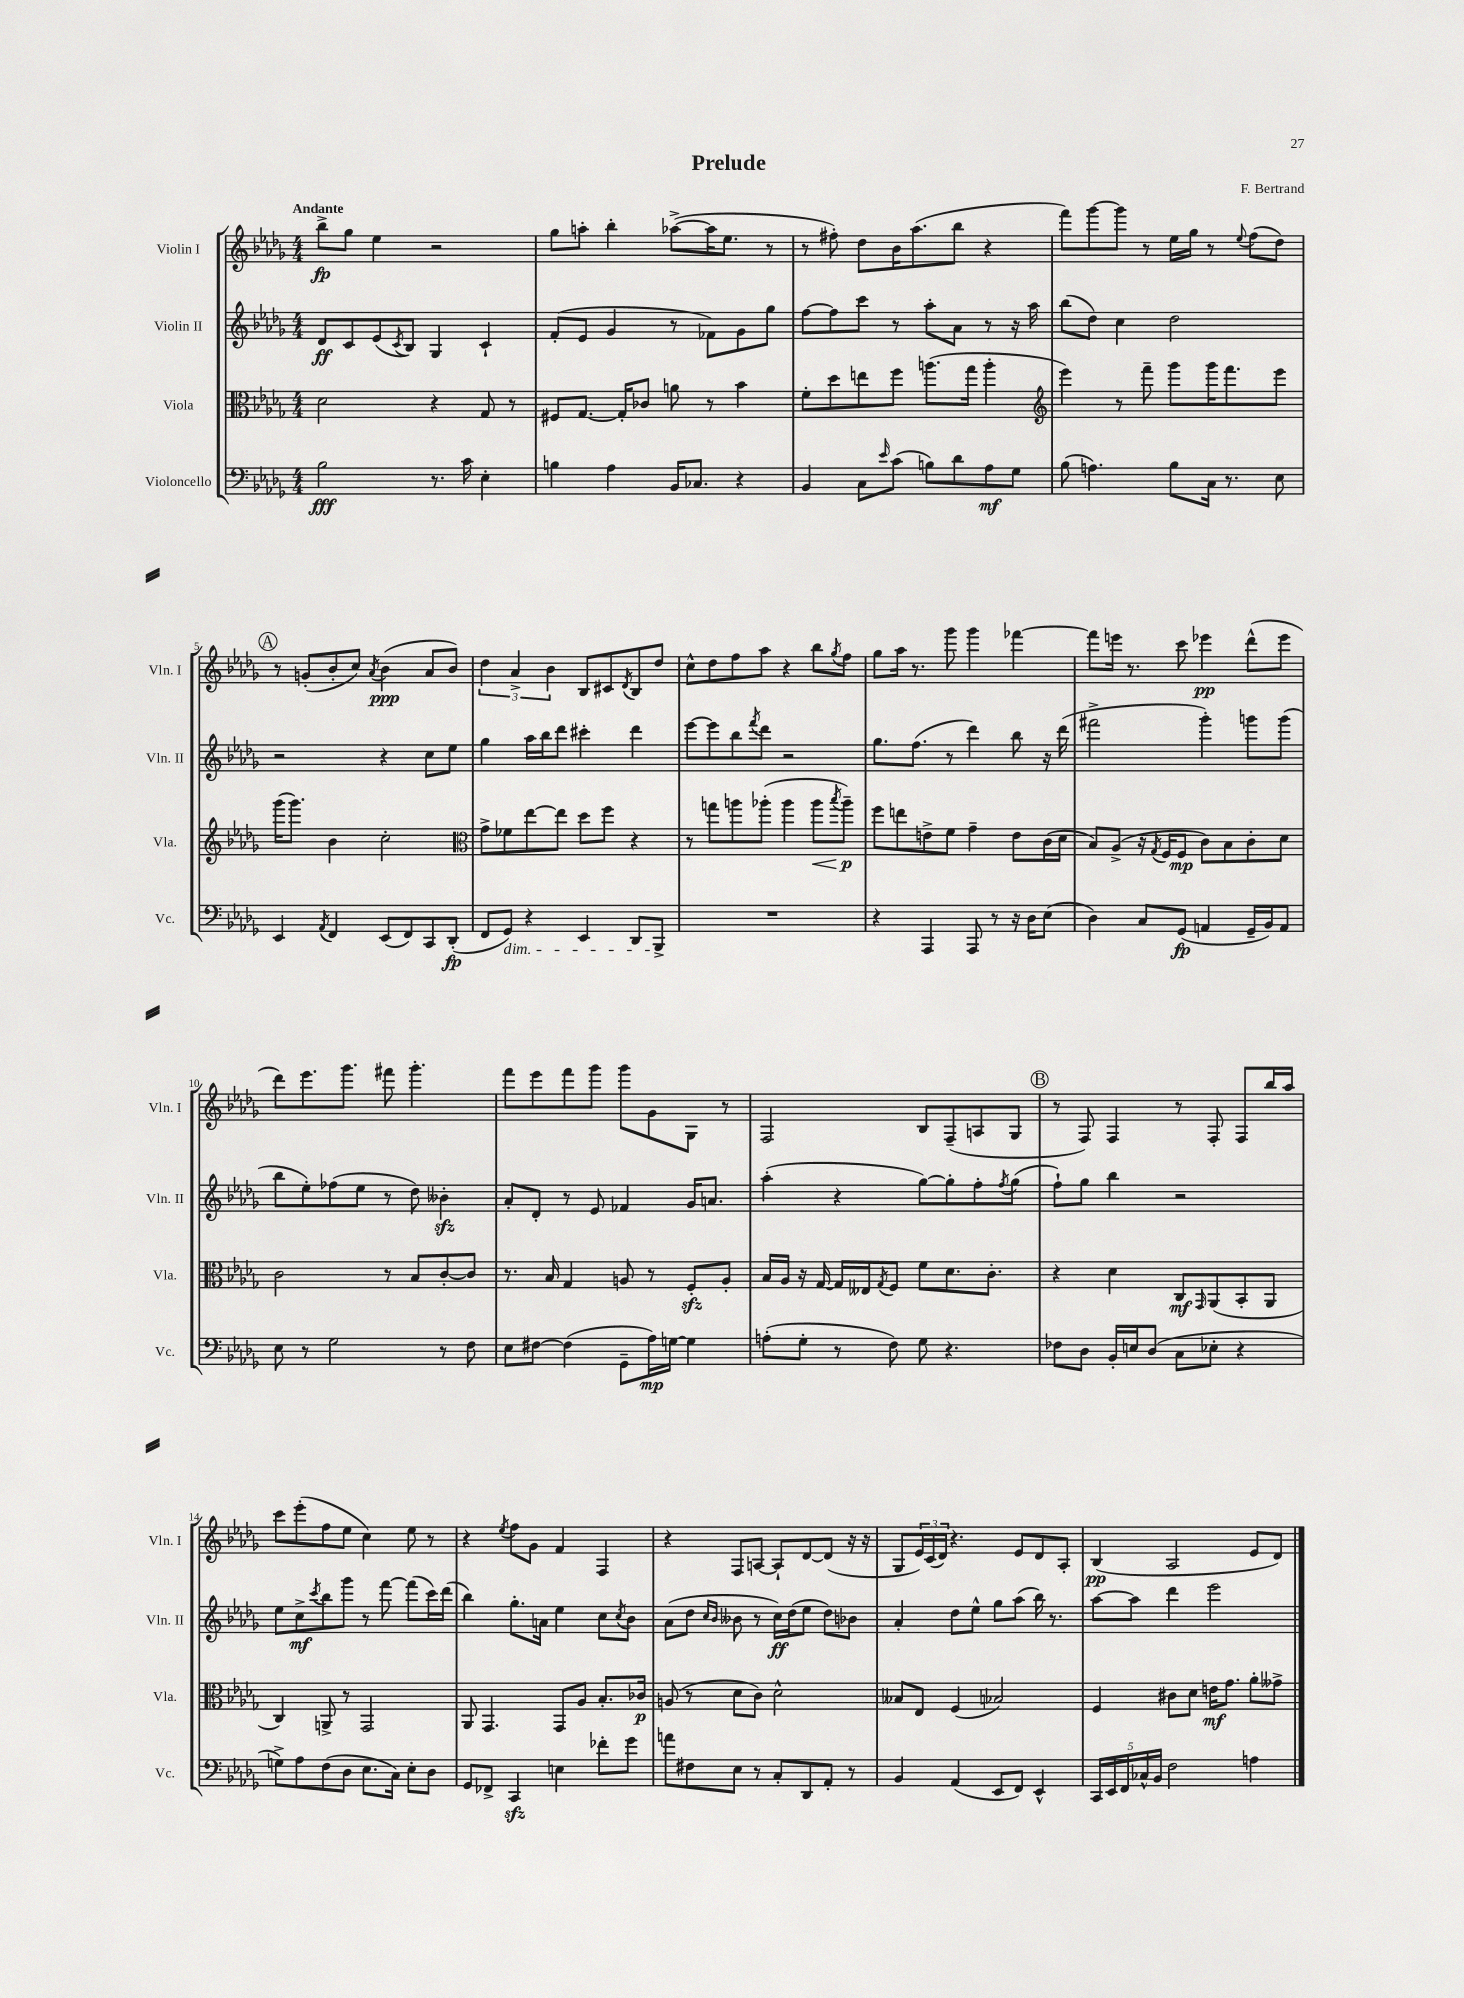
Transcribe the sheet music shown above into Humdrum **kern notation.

**kern	**kern	**kern	**kern
*staff4	*staff3	*staff2	*staff1
*clefF4	*clefC3	*clefG2	*clefG2
*k[b-e-a-d-g-]	*k[b-e-a-d-g-]	*k[b-e-a-d-g-]	*k[b-e-a-d-g-]
*M4/4	*M4/4	*M4/4	*M4/4
2B-	2d-	8d-	8bb-^
.	.	8c	8gg-
.	.	(8e-	4ee-
.	.	8qc	.
.	.	8B-)	.
8.r	4r	4G-	2r
16c	.	.	.
4E-'	8G-	4c`	.
.	8r	.	.
=	=	=	=
4B	8F#	(8f'	8gg-
.	[8.G-	8e-	8aa'
4A-	.	4g-	4bb-'
.	16G-']	.	.
.	8c-	.	.
16BB-	8a	8r	([8aa-^
8.C-	.	.	.
.	8r	8f-)	16aa-]
.	.	.	8.ee-
4r	4b-	8g-	.
.	.	8gg-	8r
=	=	=	=
4BB-	8f'	[8ff	8r
.	8dd-	8ff]	8ff#')
8C	8ee	8ccc	8dd-
16qqe-	.	.	.
(8c	8ff	8r	16b-
.	.	.	(8.aa-
8B)	(8.aa	8aa-'	.
8d-	.	8a-	8bb-
.	16gg-	.	.
8A-	4aa'	8r	4r
8G-	.	16r	.
.	.	16aa-	.
=	=	=	=
*	*clefG2	*	*
(8B-	4eee-)	(8bb-	8fff)
4.A)	.	8dd-)	[8ggg-
.	8r	4cc	8ggg-]
.	8fff~	.	8r
8B-	8ggg-	2dd-	16ee-
.	.	.	16gg-
16C	16ggg-	.	8r
8.r	8.fff	.	.
.	.	.	8qqee-
.	.	.	(8ff
8E-	8eee-	.	8dd-)
=	=	=	=
4EE-	(16ggg-	2r	8r
.	8.ggg-)	.	.
.	.	.	(8g'
8qAA-	.	.	.
4FF	4b-	.	8b-'
.	.	.	8cc)
.	.	.	8qa-
(8EE-	2cc'	4r	(4b-
8FF)	.	.	.
8CC	.	8cc	8a-
(8DD-'	.	8ee-	8b-)
=	=	=	=
*	*clefC3	*	*
8FF	8g-^	4gg-	6dd-
8GG-)	8f-	.	.
.	.	.	6a-^
4r	[8ee-	16aa-	.
.	.	16bb-	.
.	.	.	6b-
.	8ee-]	8ddd-	.
4EE-	8dd-	4ccc#'	8B-
.	8ff	.	8c#
.	.	.	8qd-
8DD-	4r	4ddd-	8B-
8BBB-^	.	.	8dd-
=	=	=	=
1r	8r	[8eee-	8cc^^
.	8gg	8eee-]	8dd-
.	8aa	8bb-	8ff
.	.	8qfff	.
.	(8aa-'	8ddd-	8aa-
.	4aa-	2r	4r
.	8aa-	.	8bb-
.	8qbb-	.	8qgg-
.	8aa-~)	.	8ff
=	=	=	=
4r	8ff	8.gg-	8gg-
.	8ee	.	16aa-
.	.	(8.ff	8.r
4AAA-	8e^	.	.
.	8f	8r	8ggg-
8AAA-	4g-~	4ddd-)	4ggg-
8r	.	.	.
16r	8e	8bb-	[4fff-
16D-	.	.	.
(8E-	(16c	16r	.
.	16d-	(16ddd-	.
=	=	=	=
4D-)	8B-)	2fff#^	8fff-]
.	(8A-^	.	16eee
.	.	.	8.r
8C	16r	.	.
.	8qG-	.	.
.	16F	.	.
(8GG-	8F	.	8ccc
4AA	8c)	4ggg-')	4eee-
.	8B-	.	.
16GG-~	8c'	8ggg	(8ddd-^^
16BB-)	.	.	.
8AA	8d-	(8ggg	8eee-
=	=	=	=
8E-	2c	8bb-	8ddd-)
8r	.	8ee-')	8.eee-
2G-	.	(8ff-	.
.	.	.	8.ggg-
.	.	8ee-	.
.	8r	8r	8fff#
.	8B-	8dd-)	4.ggg-'
8r	[8c'	4b--'	.
8F	8c]	.	.
=	=	=	=
8E-	8.r	8a-'	8fff
[8F#	.	8d-'	8eee-
.	16B-	.	.
(4F#]	4G-	8r	8fff
.	.	8e-	8ggg-
8GG-~	8A	4f-	8ggg-
16A-)	8r	.	8g-
[16G	.	.	.
4G]	8F'	16g-	8G-
.	.	8.a	.
.	8A'	.	8r
=	=	=	=
(8A'	16B-	(4aa-'	2F
.	16A-	.	.
8G-'	16r	.	.
.	[16G-	.	.
8r	16G-]	4r	.
.	16E--	.	.
.	8qG-	.	.
8F)	8F	.	.
8G-	8f	[8gg-)	8B-
4.r	8.d-	8gg-']	(8F~
.	.	8ff'	8A
.	8.c'	.	.
.	.	8qff	.
.	.	(8gg-	8G-
=	=	=	=
8F-	4r	8ff`)	8r
8D-	.	8gg-	8F)
16BB-'	4d-	4bb-	4F
16E	.	.	.
(8D-	.	.	.
8C	8C	2r	8r
.	16qqGG-	.	.
8E-'	(8AA-	.	8F'
4r	8BB-'	.	8F
.	8AA-	.	16bb-
.	.	.	16aa-
=	=	=	=
8G^)	4C)	8ee-	8ccc
8A-	.	8cc^	(8eee-'
.	.	8qccc	.
(8F	8AA^	8bb-	8ff
8D-	8r	8ggg-	8ee-
8.E-	2GG-	8r	4cc)
.	.	[8fff	.
16C)	.	.	.
8E-'	.	(8fff]	8ee-
8D-	.	16ccc)	8r
.	.	(16ddd-	.
=	=	=	=
8GG-	8AA-	4bb-)	4r
8FF-^	4.GG-	.	.
.	.	.	8qee-
4CC	.	8.gg-'	8ff
.	.	.	8g-
.	.	16a	.
4E	8GG-	4ee-	4f
.	8A-	.	.
8f-'	8.B-'	8cc	4F
.	.	8qcc	.
8g-	.	8b-	.
.	16c-	.	.
=	=	=	=
8a	(8A	(8a-	4r
8F#	8r	8dd-	.
.	.	16qqcc	.
.	.	16qqb-	.
8E-	8d-	8b--	8F
8r	8c)	8r	[8A
8C'	2d-^^	16cc)	8A`]
.	.	(16dd-	.
8DD-	.	8ee-	[8d-
8AA-'	.	8dd-)	(8d-]
8r	.	8b-	16r
.	.	.	16r
=	=	=	=
4BB-	8B--	4a-'	8G-
.	8E-	.	24e-)
.	.	.	(24c
.	.	.	24d-)
(4AA-	(4F	8dd-	4.r
.	.	8ee-^^	.
8EE-	2B-)	8gg-	.
8FF)	.	(8aa-	8e-
4EE-^^	.	16bb-)	8d-
.	.	8.r	.
.	.	.	8A-'
=	=	=	=
20CC	4F	[8aa-	(4B-
20EE-	.	.	.
20FF	.	.	.
.	.	8aa-]	.
20C-^^	.	.	.
20BB-	.	.	.
2F	8c#	4ddd-	2A-
.	8d-	.	.
.	16e	2eee-	.
.	8.g-	.	.
4A	8a-'	.	8e-
.	8g--^	.	8d-)
==	==	==	==
*-	*-	*-	*-
